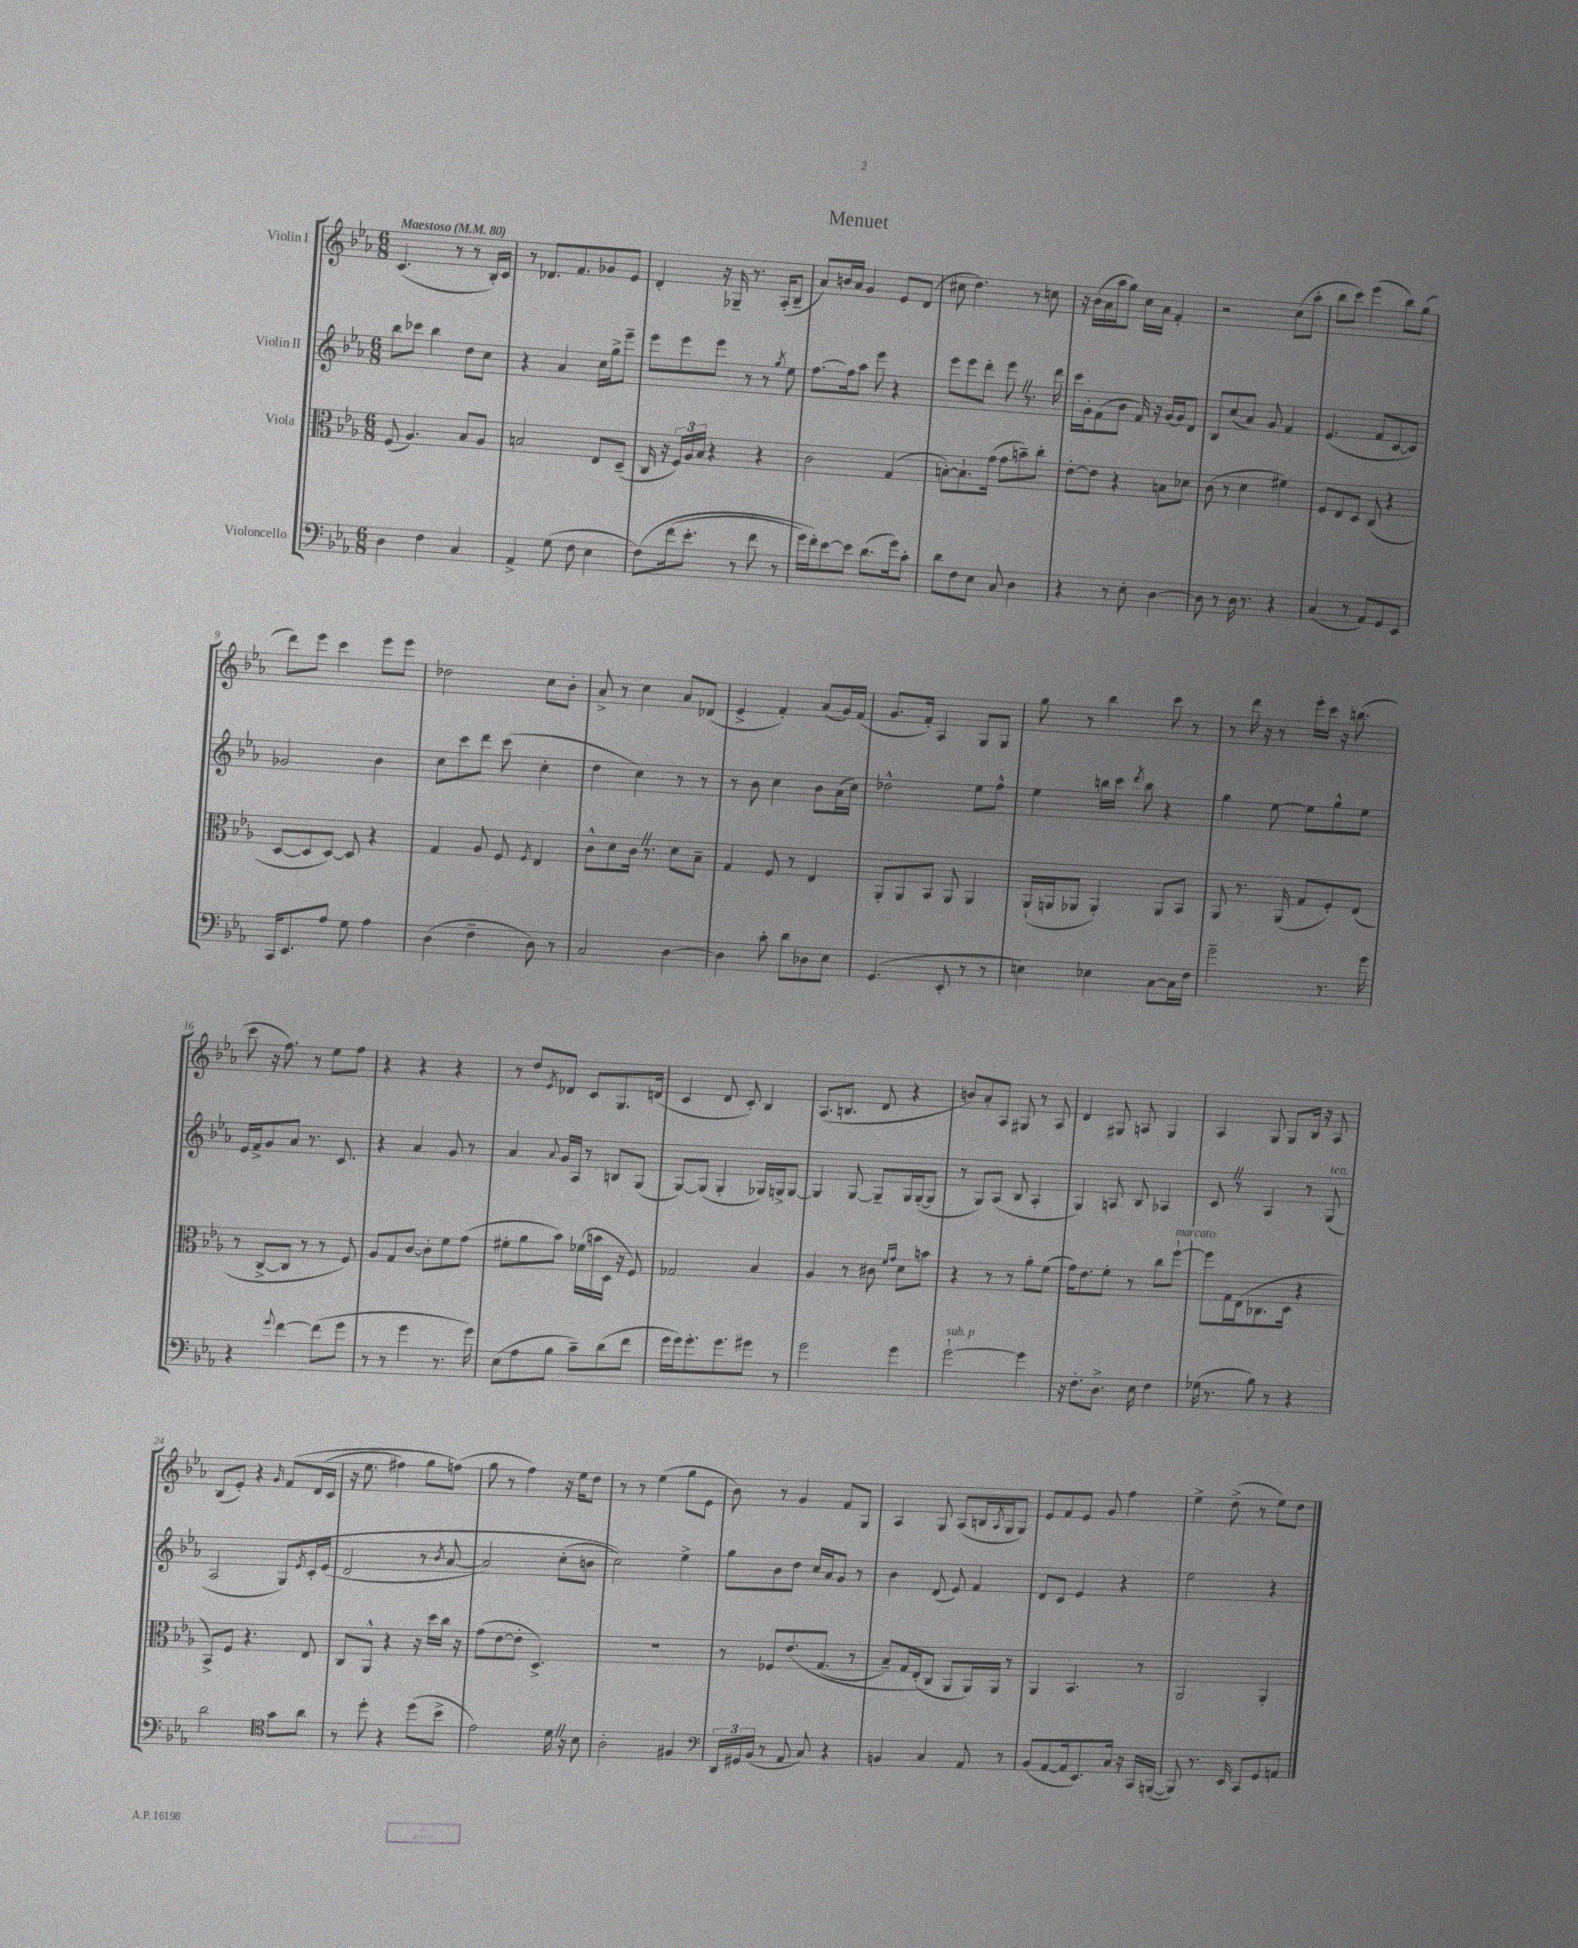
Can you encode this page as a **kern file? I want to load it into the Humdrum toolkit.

**kern	**kern	**kern	**kern
*staff4	*staff3	*staff2	*staff1
*clefF4	*clefC3	*clefG2	*clefG2
*k[b-e-a-]	*k[b-e-a-]	*k[b-e-a-]	*k[b-e-a-]
*M6/8	*M6/8	*M6/8	*M6/8
*MM80	*MM80	*MM80	*MM80
4D\	(8F/	8bb-\L	(4.c/
.	4.A-/)	8ccc-\J	.
4F\	.	4bb-\	.
.	.	.	8r
4C/	8B-/L	8dd\L	8r
.	8A-/J	8cc\J	16B-'/LL)
.	.	.	16c/JJ
=	=	=	=
4AA-^/	2B/	4r	8r
.	.	.	8.d-/L
(8G\	.	4a-/	.
.	.	.	8.f/
8F\	.	.	.
4E-\	8E-/L	16cc\LL	8g-/
.	.	16gg^\J	.
.	(8D~/J	8eee-~\J	8e-/J
=	=	=	=
&(8F\L)	16C/	8eee-\L	4d'/
.	16r	.	.
(16f\k	24F/LL)	8eee-\	.
.	24A-/	.	.
8.e-'\J	.	.	.
.	24B-/JJ	.	.
.	4r	8eee-\J	16r
.	.	.	16G-~/
8r	.	8r	8.r
8f\	4r	8r	.
.	.	.	(16A-'/LK
.	.	8qgg/	.
8r	.	8ee-\	8B-~/J
=	=	=	=
16g\LL)	2c\	[8.ff\L	8a-/L)
16f'\J&)	.	.	.
[8e-\	.	.	16b/L
.	.	16ff\]k	16a-/JJ
8e-\]J	.	8aa-\J	4g/
(8.d\L	.	8eee-\	.
.	(4G/	4r	8e-/L
16g\k)	.	.	.
8c'\J	.	.	(8d/J
=	=	=	=
8d\L	[8B'\L)	8eee-\L	8cc#\
8F\	8.B`\]	8eee-\	4.dd\)
8E-\J	.	8ddd'\J	.
.	(16g\Jk	.	.
8C/	8g\L	8eee-\	.
4D\	8b~\)	8.r	8r
.	8cc'\J	.	8cc\
.	.	16ddd\	.
=	=	=	=
4r	[8e-'\L	16ccc\LL	16r
.	.	16g'\J	(16b-\LL
.	8e-\]J	(8f\	16a-\
.	.	.	16aa-\J
8r	4r	8b-\J	8gg\J)
8E-'\	.	16f/)	16cc\LL
.	.	16r	16a-\JJ
[4D\	8B\L	[16g/LL	4f'/
.	.	16g/]J	.
.	8d-\J	8d/J	.
=	=	=	=
8D\]	(8c\	8B-/L	2r
8r	8r	(8cc/	.
16D\	4d\	8a-/J)	.
8.r	.	.	.
.	.	8g/	.
4r	4f#\)	4f/	(8cc\L
.	.	.	8aa-'\J
=	=	=	=
(4C/	8F/L	(4.e-/	8bb-\L
.	8E-/	.	8ccc\J)
8r	8D/J	.	(4eee-\
8AA-/L)	(8C/	8f/L	.
8GG/	4r	[8c/	8bb-\L)
8EE-/J	.	8c/]J)	(8gg\J
=	=	=	=
16CC/LK	[8D/L	2g-/	8ddd\L)
8.EE-/	.	.	.
.	8D/]	.	8eee-\J
8A-/J	[8D/J)	.	4ccc\
8G\	8D/]	.	.
4A-\	4r	4b-\	8eee-\L
.	.	.	8eee-\J
=	=	=	=
(4D\	4G/	8cc\L	2dd-\
.	.	8ccc\	.
4F~\	8A-/	8ddd\J	.
.	8F/	(8ccc\	.
.	8qF/	.	.
8D\)	4E-/	4cc'\	8cc\L
8r	.	.	8b-'\J
=	=	=	=
2C/	8c^^\L	4dd\	8a-^/
.	8d\	.	8r
.	16c\Jk	4cc\)	4cc\
.	8.r	.	.
[4D\	8d\L	8r	8a-/L
.	8B-~\J	8r	(8d-/J
=	=	=	=
4D\]	4G/	8r	4e-^/
.	.	8b-\	.
8c'\	8F/	4cc\	4f'/)
8d\L	8r	.	.
8D-\	4E-/	8b-\L	(8a-/L
8E-\J	.	(16a-\L	16g/L)
.	.	16cc\JJ)	(16f/JJ
=	=	=	=
(4.GG/	8AA-'/L	2dd-^^\	8.g/L
.	8AA-/	.	.
.	.	.	16f'/Jk)
.	8BB-/J	.	4A-/
8EE-'/	8AA-/	.	.
8r	4AA-/	8ee-\L	8G/L
8r	.	8ff^^\J	8G/J
=	=	=	=
4E\)	(16AA-`/LL	4ee-\	8gg\
.	16AA/J	.	.
.	8AA-/J	.	8r
4E-\	4AA-'/)	16bb\LL	4bb-\
.	.	16ccc\JJ	.
.	.	8qddd/	.
.	.	8bb\	.
[8C\L	8AA-/L	4r	8ccc\
16C\]L	8BB-/J	.	8r
16F\JJ	.	.	.
=	=	=	=
2g~\	8AA-/	4gg\	8r
.	8.r	.	16ddd\
.	.	.	16r
.	.	[8ee-\	8r
.	(16AA-/	.	.
.	8G/L	8ee-\]L	16eee-'\LL
.	.	.	16ccc\JJ
8.r	8F'/)	8gg^^\	16r
.	.	.	(8.bb\
.	(8E-/J	8ee-\J	.
16g\	.	.	.
=	=	=	=
4r	8r	16e-/LL	8ccc\
.	.	16f^/J	.
.	[8C^/L	8g/	16r
.	.	.	8.ff\)
8qqg/	.	.	.
[4f\	8C/]J	8a-/J	.
.	8r	8.r	8r
(8f\]L	8r	.	8ee-\L
.	.	8.c/	.
8g\J	8F/)	.	8ff\J
=	=	=	=
8r	8A-/L	4r	4r
8r	8G/	.	.
4g\	[8c/J	4a-/	4r
.	8c'\]L	.	.
8.r	8f\	8g/	4r
.	(8g\J	8r	.
16g\)	.	.	.
=	=	=	=
(8E-\L	8f#'\L	4a-/	8r
8A-\	8a-\	.	8dd/L
.	.	8qqa-/	8qe-/
8B-\J	8b-\J)	16g/LL	8d-/J
.	.	16A-/JJ	.
8c~\L)	(16f-\LL	8r	8c/L
.	16b\	.	.
(8d\	16D\JJ	8B/L	8.G/
.	16r	.	.
8f\J	8F/)	(8G/J	.
.	.	.	(16d/Jk
=	=	=	=
16g\LL	2G-/	[8G/L)	4c/
16g\J)	.	.	.
8.g'\	.	(8G/]J	.
.	.	4G'/	8d/
8.g\	.	.	.
.	.	.	8c'/)
8g#\J	4B-/	16G-/LL)	4B-/
.	.	16G^/J	.
8r	.	[8G/J	.
=	=	=	=
2g\	4A-/	4G/]	(8.A-/L
.	.	.	8.B/J
.	8r	[8G/	.
.	8c#\	8G~/]L	8d/
.	16qqf/LL	.	.
.	16qqg/JJ	.	.
4g\	8d\L	16G/L	4r
.	.	([16G'/J	.
.	8b\J	8G/]J	.
=	=	=	=
[2g`\	4r	8r	8b/L)
.	.	8G/L)	8a-'/
.	8r	(8A-/J	8A-/J
.	8r	8B-/	8G#/
4g\]	8a-'\L	4A-'/	8r
.	(8f\J	.	8A-/
=	=	=	=
16r	16g\LK)	4G/)	4d/
8.F'\L	8.e-\	.	.
8.D^\J	8f'\J	8A/	8G#/
.	8r	8B-/	8A/
16E-\	.	.	.
4F\	8cc\L	4A-/	4G#/
.	[8ff`\J	.	.
=	=	=	=
(16G-\	8ff\]L	8c/	4A-/
8.r	.	.	.
.	16G\L	8r	.
.	(16E-\J	.	.
8B-\)	8.C-\	4A-/	8G/
8r	.	.	8G/L
.	16D\Jk	.	.
4r	4r	8r	16B-/Jk
.	.	.	16r
.	.	(8G/	8A-/
=	=	=	=
2d\	8BB-^/L)	2A-/	(8B-/L
.	8F/J	.	8e-'/J)
.	4.r	.	4r
*clefC4	*	*	*
.	.	.	16qqg/
8g\L	.	&(8G/L)	&(8f/L
.	.	8qe-/	.
8a-\J	8E-/	16c'/L	(16d/L
.	.	(16e-/JJ	16c/JJ
=	=	=	=
8r	8C/L	2d/	16r
.	.	.	8.ee-\
8dd'\	8AA-^^/J	.	.
4r	4r	.	4ff#\)
(8dd\L	16r	8r	8gg\L
.	16dd\LL	.	.
.	.	8qb-/	.
8b-^\J	16cc\JJ	[8a-/	(8ff\J&)
.	16r	.	.
=	=	=	=
2e-\)	(8g\L	2a-/])	8gg\
.	[8e-\	.	8r
.	8e-'\]J	.	4ff\)
.	4.D^/)	.	.
16d\	.	(8cc'\L	16r
16r	.	.	16ee-\LK
8B-\	.	8b\J	8dd\J
=	=	=	=
2A-'\	2.r	2cc\)&)	8r
.	.	.	8r
.	.	.	(4ee-\
4F#/	.	4ee-^\	8gg\L
.	.	.	8e-\J
=	=	=	=
*clefF4	*	*	*
24DD/LL	8r	8gg\L	8b-\)
24GG#/	.	.	.
(24BB-/JJ	.	.	.
8r	8F-/L	8b-\	8r
8AA-/	&(8.e-/	8dd\J	4g/
8C/)	.	16cc/LL	.
.	(8.G/J	16a-/J	.
4r	.	8g/J	8f/L
.	8r	8r	8G/J
=	=	=	=
4BB/	8B-~/L)	4b-\	4A-/
.	16G/L	.	.
.	(16E-'/J	.	.
4C/	8C/J&)	(8d/	8G/
.	8AA-/L	8e-/)	(8A-/L
8AA-/	16AA-/L)	4f/	16B/L
.	.	.	8qA-/
.	16AA-/JJ	.	16G/J
8r	8r	.	8G/J)
=	=	=	=
(8BB-/L	4AA-/	8d/L	8e-/L
[8AA-/	.	8c/J	8f/
16AA-/]k	4.BB-/	4e-/	8e-/J
8.EE-/)	.	.	.
.	.	.	8g/
16C/Jk	.	4r	4ff\
16r	.	.	.
16CC/LL	8r	.	.
([16BBB/JJ	.	.	.
=	=	=	=
8BBB/])	2AA-/	2ee-\	4ee-^\
8.r	.	.	.
.	.	.	(8dd^\
16EE-/	.	.	.
8CC/L	.	.	8r
8GG/	4AA-'/	4r	8ee-\L)
8AA/J	.	.	8dd\J
==	==	==	==
*-	*-	*-	*-
